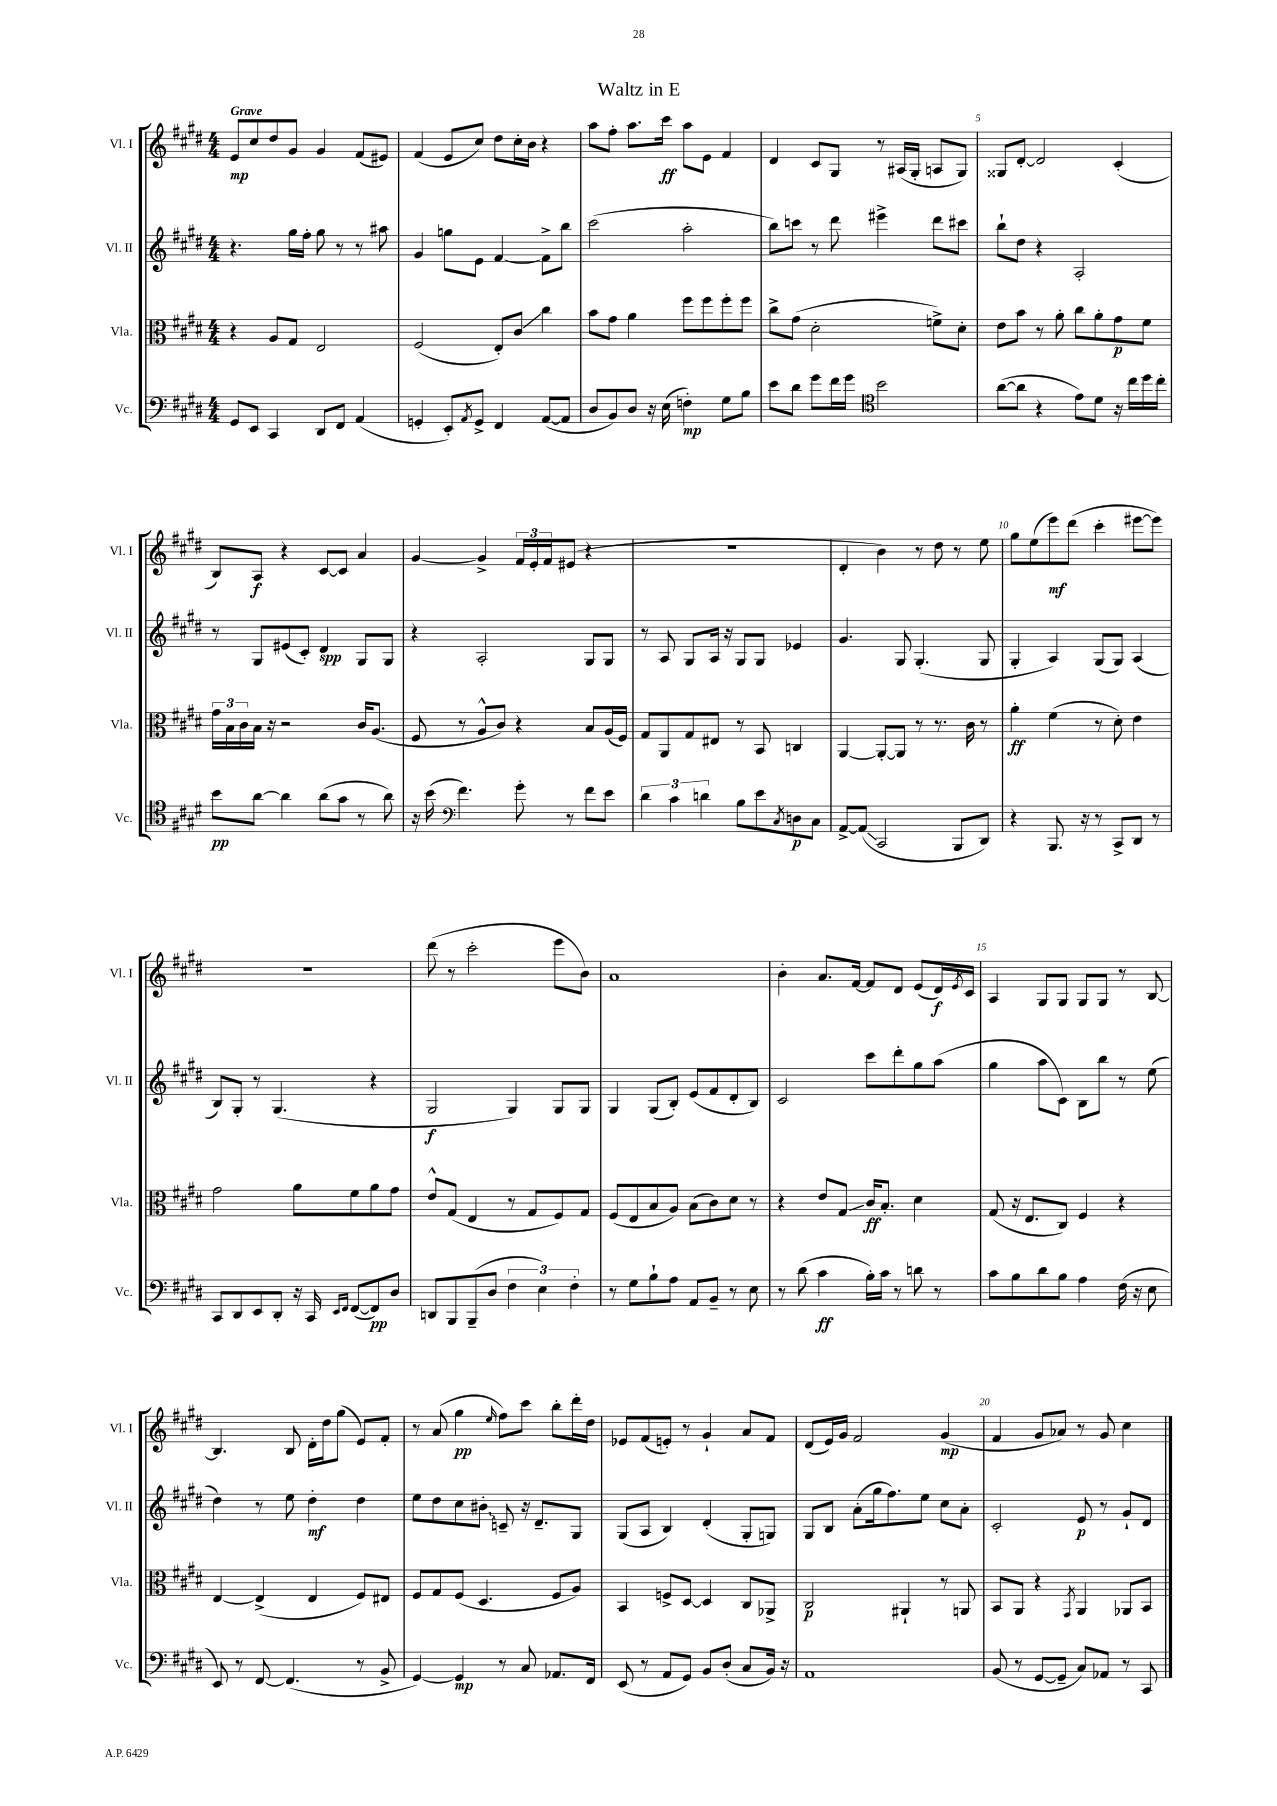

**kern	**kern	**kern	**kern
*staff4	*staff3	*staff2	*staff1
*clefF4	*clefC3	*clefG2	*clefG2
*k[f#c#g#d#]	*k[f#c#g#d#]	*k[f#c#g#d#]	*k[f#c#g#d#]
*M4/4	*M4/4	*M4/4	*M4/4
8GG#	4r	4.r	8e
8EE	.	.	8cc#
4CC#	8A	.	8dd#
.	8G#	16gg#	8g#
.	.	16ff#'	.
8DD#	2E	8gg#	4g#
8FF#	.	8r	.
(4AA	.	8r	(8f#
.	.	8aa#	8e#)
=	=	=	=
4GG'	(2F#	4g#	(4f#
8EE')	.	8gg	8e
8qAA	.	.	.
8GG^	.	8e	8cc#)
4FF#	8E')	[4f#	8dd#
.	8c#	.	16cc#'
.	.	.	16b
([8AA	4cc#	8f#^]	4r
8AA]	.	8bb	.
=	=	=	=
8D#	8b	(2ccc#	8aa
8BB)	8g#	.	8ff#'
8D#	4a	.	8.aa
16r	.	.	.
(16E	.	.	16ccc#
4F')	8ff#	2aa'	8aa
.	8ff#	.	8e
8G#	8ff#'	.	4f#
8B	8ff#	.	.
=	=	=	=
8e	8cc#^	8bb)	4d#
8d#	(8g#	8ccc	.
8g#	2d#'	8r	8c#
16f#	.	8ddd#	8G#
16g#	.	.	.
*clefC4	*	*	*
2b	.	4eee#^	8r
.	.	.	(16A#
.	.	.	16G#'
.	8f^)	8ddd#	8A
.	8d#'	8ccc#	8G#)
=	=	=	=
([8a	8e	8bb`	8G##
8a]	8b	8dd#	[8d#'
4r	8r	4r	2d#]
.	8a'	.	.
8e)	8cc#	2A'	.
8d#	8a'	.	.
16r	8g#	.	(4c#'
16cc#	.	.	.
16dd#	8f#	.	.
16cc#'	.	.	.
=	=	=	=
8b	24g#	8r	8B)
.	24B	.	.
.	24c#	.	.
[8a	16B	8G#	8A
.	16r	.	.
4a]	2r	(8e#	4r
.	.	8c#')	.
(8a	.	4d#	[8c#
8g#	.	.	8c#]
8r	16c#	8G#	4a
.	(8.A	.	.
8a)	.	8G#	.
=	=	=	=
16r	8F#	4r	[4g#
(16b	.	.	.
*clefF4	*	*	*
4.f#)	8r	.	.
.	8A^^	2A'	4g#^]
.	8c#)	.	.
8g#'	4r	.	24f#
.	.	.	24e'
.	.	.	24f#
8r	.	.	(8e#
8f#	8B	8G#	4r
8e	(16A	8G#	.
.	16F#)	.	.
=	=	=	=
6d#	8G#	8r	1r
.	8AA	8A	.
6c#	.	.	.
.	8G#	8G#	.
6d	.	.	.
.	8E#	16A	.
.	.	16r	.
8B	8r	8G#	.
8e	8BB	8G#	.
8qC#	.	.	.
8D	4C	4e-	.
8C#	.	.	.
=	=	=	=
[8AA^	[4AA	4.g#	4d#'
(8AA]	.	.	.
2CC#	8AA'_	.	4b)
.	8AA]	8G#	.
.	8r	(4.G#'	8r
.	8.r	.	8dd#
8BBB	.	.	8r
.	16c#	.	.
8DD#)	8r	8G#	8ee
=	=	=	=
4r	4a'	4G#'	8gg#
.	.	.	(8ee
8.BBB	(4f#	4A)	8eee)
.	.	.	(8ddd#
16r	.	.	.
8r	8r	(8G#	4ccc#'
8CC#^	8d#')	8G#)	.
8DD#	4e	(4A	[8eee#
8r	.	.	8eee#])
=	=	=	=
8CC#	2g#	8B)	1r
8DD#	.	8G#'	.
8EE	.	8r	.
8DD#'	.	(4.G#	.
16r	8a	.	.
16CC#	.	.	.
16qqEE	.	.	.
16qqFF#	.	.	.
([8FF#	8f#	.	.
8FF#])	8a	4r	.
8D#	8g#	.	.
=	=	=	=
8DD	8e^^	2G#	(8ddd#
8BBB	(8G#	.	8r
(8BBB~	4E	.	2ccc#'
8D#	.	.	.
6F#	8r	4G#)	.
.	8G#	.	.
6E)	.	.	.
.	8F#)	8G#	8eee
6F#'	.	.	.
.	8G#	8G#	8b)
=	=	=	=
8r	(8F#	4G#	1a
8G#	8E	.	.
8B`	8B	(8G#	.
8A	8A)	8B')	.
8AA	(8B	(8e	.
8BB~	8c#)	8f#	.
8r	8d#	8d#'	.
8E	8r	8B)	.
=	=	=	=
8r	4r	2c#	4b'
(8d#	.	.	.
4c#	8e	.	8.a
.	8G#	.	.
.	.	.	[16f#
16B')	16c#	8ccc#	8f#]
16c#	8.B'	.	.
8r	.	8ddd#'	8d#
8d	4d#	8gg#	(8e
8r	.	(8aa	16d#)
.	.	.	8qe
.	.	.	16c#
=	=	=	=
8c#	(8G#	4gg#	4A
8B	16r	.	.
.	8.E	.	.
8d#	.	8aa	8G#
8B	8C#)	8c#)	8G#
4A	4F#	8B	8G#
.	.	8bb	8G#
(16F#	4r	8r	8r
16r	.	.	.
8E	.	(8ee	[8B
=	=	=	=
8EE)	[4E	4dd#)	4.B]
8r	.	.	.
[8FF#	(4E^]	8r	.
(4.FF#]	.	8ee	8B
.	4E	4dd#'	16d#'
.	.	.	16dd#
.	.	.	(8gg#
8r	8F#)	4dd#	8e)
8BB^	8E#	.	8f#'
=	=	=	=
[4GG#)	8F#	8ee	8r
.	8G#	8dd#	(8a
4GG#]	(8F#	8cc#	4gg#
.	4.D#	8b#'	.
.	.	.	16qqee
8r	.	8c~	8ff#)
8C#	.	16r	8ccc#
.	.	8.d#~	.
8.AA-	8F#	.	8bb'
.	8A)	8G#	16ddd#'
16FF#	.	.	16dd#
=	=	=	=
(8EE	4BB	(8G#	8e-
8r	.	8A	(8f#
8AA	8F^	4B)	8e')
8GG#)	[8D#	.	8r
8BB	4D#]	(4d#'	4g#`
(8D#'	.	.	.
8C#	8C#	8G#'	8a
16BB)	8AA-^	8G)	8f#
16r	.	.	.
=	=	=	=
1AA	2C#	8G#	(8d#
.	.	8B	16e)
.	.	.	16g#
.	.	(8a'	2f#
.	.	16gg#	.
.	.	8.ff#)	.
.	4AA#`	.	.
.	.	8ee	.
.	8r	8cc#	(4g#
.	8AA	8a'	.
=	=	=	=
(8BB	8BB	2c#'	4f#
8r	8AA	.	.
[8GG#	4r	.	8g#
8GG#~]	.	.	8a-)
.	8qGG#	.	.
8C#)	4AA	8e	8r
8AA-	.	8r	8g#
8r	8AA-	8g#`	4cc#
8CC#	8BB	8d#	.
==	==	==	==
*-	*-	*-	*-
